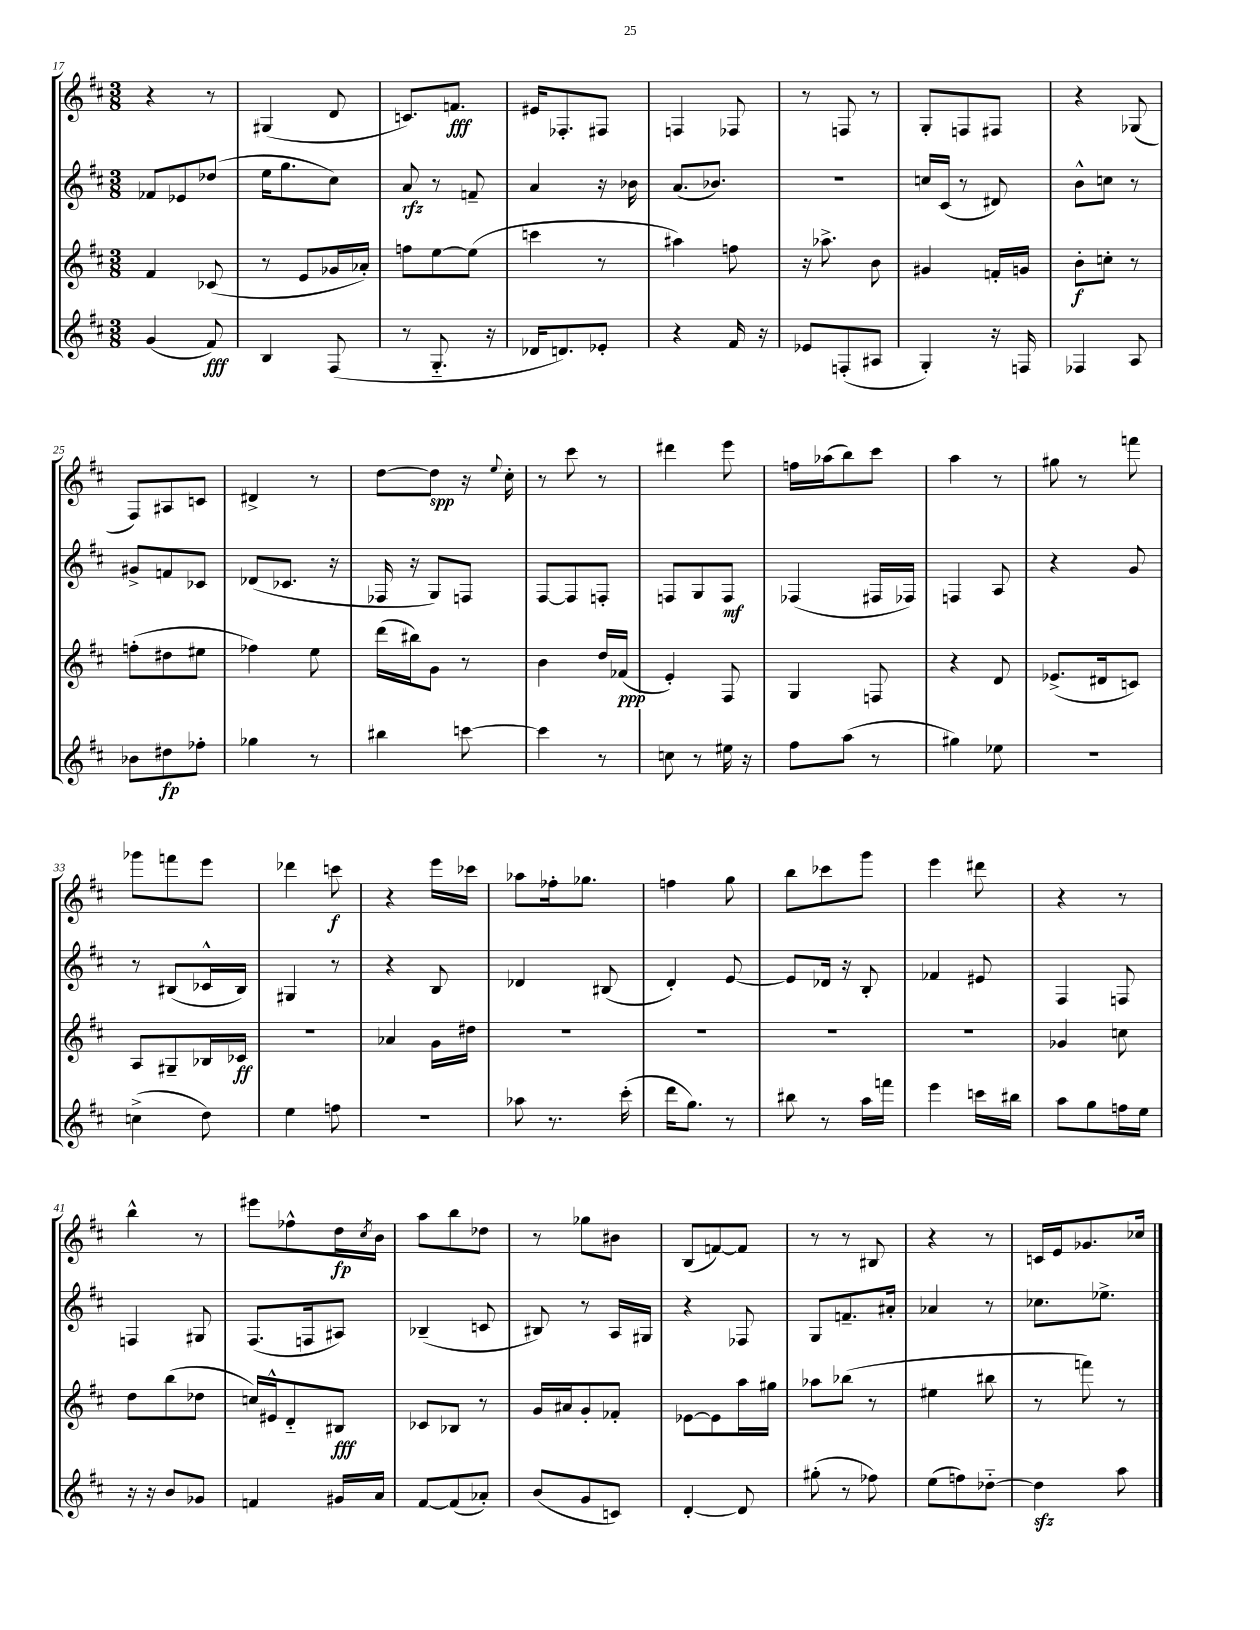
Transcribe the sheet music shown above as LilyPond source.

<<
\new StaffGroup <<
\new Staff = "s0" {
    \clef treble \key d \major \numericTimeSignature \time 3/8
    r4 r8 |
    gis4( d'8 |
    c'8.) f'8.\fff |
    eis'16 fes8.-. fis8 |
    f4 fes8 |
    r8 f8 r8 |
    g8-. f8 fis8 |
    r4 ges8( |
    fis8) ais8 c'8 |
    dis'4-> r8 |
    d''8~ d''8\spp r16 \appoggiatura { e''8 } cis''16-. |
    r8 cis'''8 r8 |
    dis'''4 e'''8 |
    f''16 aes''16( b''8) cis'''8 |
    a''4 r8 |
    gis''8 r8 f'''8 |
    ges'''8 f'''8 e'''8 |
    des'''4 c'''8\f |
    r4 e'''16 ces'''16 |
    aes''8 fes''16-. ges''8. |
    f''4 g''8 |
    b''8 ces'''8 g'''8 |
    e'''4 dis'''8 |
    r4 r8 |
    b''4-^ r8 |
    eis'''8 fes''8-^ d''16\fp \acciaccatura { cis''8 } b'16 |
    a''8 b''8 des''8 |
    r8 ges''8 bis'8 |
    b8( f'8~) f'8 |
    r8 r8 bis8 |
    r4 r8 |
    c'16 e'16 ges'8. ces''16 \bar "|." |
}
\new Staff = "s1" {
    \clef treble \key d \major \numericTimeSignature \time 3/8
    fes'8 ees'8 des''8( |
    e''16 g''8. cis''8) |
    a'8\rfz r8 f'8-- |
    a'4 r16 bes'16 |
    a'8.( bes'8.) |
    R4. |
    c''16 cis'16( r8 dis'8) |
    b'8-^ c''8 r8 |
    gis'8-> f'8 ces'8 |
    des'8( ces'8. r16 |
    fes16 r16 g8) f8 |
    fis8~ fis8 f8-. |
    f8 g8 f8\mf |
    fes4( fis16 fes16) |
    f4 a8 |
    r4 g'8 |
    r8 bis8( ces'16-^ bis16) |
    gis4 r8 |
    r4 b8 |
    des'4 bis8( |
    d'4-.) e'8~ |
    e'8 des'16 r16 b8-. |
    fes'4 eis'8 |
    fis4 f8 |
    f4 gis8 |
    fis8.( f16 ais8) |
    bes4--( c'8 |
    bis8) r8 a16 gis16 |
    r4 fes8 |
    g8 f'8.-- ais'16-. |
    aes'4 r8 |
    ces''8. ees''8.-> \bar "|." |
}
\new Staff = "s2" {
    \clef treble \key d \major \numericTimeSignature \time 3/8
    fis'4 ces'8( |
    r8 e'8 ges'16 aes'16-.) |
    f''8 e''8~ e''8( |
    c'''4 r8 |
    ais''4) f''8 |
    r16 aes''8.-> b'8 |
    gis'4 f'16-. g'16 |
    b'8-.\f c''8-. r8 |
    f''8-.( dis''8 eis''8 |
    fes''4) e''8 |
    d'''16( bis''16) g'8 r8 |
    b'4 d''16 fes'16\ppp( |
    e'4-.) fis8 |
    g4 f8 |
    r4 d'8 |
    ees'8.->( dis'16 c'8) |
    a8 gis8-- bes16 ces'16\ff |
    R4. |
    aes'4 g'16 dis''16 |
    R4. |
    R4. |
    R4. |
    R4. |
    ges'4 c''8 |
    d''8 b''8( des''8 |
    c''16) eis'16-^ d'8-_ bis8\fff |
    ces'8 bes8 r8 |
    g'16 ais'16 g'8-. fes'8-. |
    ees'8~ ees'8 a''16 gis''16 |
    aes''8 bes''8( r8 |
    eis''4 bis''8 |
    r8 f'''8) r8 \bar "|." |
}
\new Staff = "s3" {
    \clef treble \key d \major \numericTimeSignature \time 3/8
    g'4( fis'8\fff) |
    b4 fis8( |
    r8 g8.-_ r16 |
    des'16 d'8.) ees'8-. |
    r4 fis'16 r16 |
    ees'8 f8-.( ais8 |
    g4-.) r16 f16 |
    fes4 a8 |
    bes'8 dis''8\fp fes''8-. |
    ges''4 r8 |
    bis''4 c'''8~ |
    c'''4 r8 |
    c''8 r8 eis''16 r16 |
    fis''8 a''8( r8 |
    gis''4) ees''8 |
    R4. |
    c''4->( d''8) |
    e''4 f''8 |
    R4. |
    aes''8 r8. cis'''16-.( |
    d'''16 g''8.) r8 |
    bis''8 r8 a''16 f'''16 |
    e'''4 c'''16 bis''16 |
    a''8 g''8 f''16 e''16 |
    r16 r16 b'8 ges'8 |
    f'4 gis'16 a'16 |
    fis'8~ fis'8( aes'8-.) |
    b'8( g'8 c'8) |
    d'4~-. d'8 |
    gis''8-.( r8 fes''8) |
    e''8( f''8) des''8~-_ |
    des''4\sfz a''8 \bar "|." |
}
>>
>>
\layout { \context { \Score currentBarNumber = #17 } }
